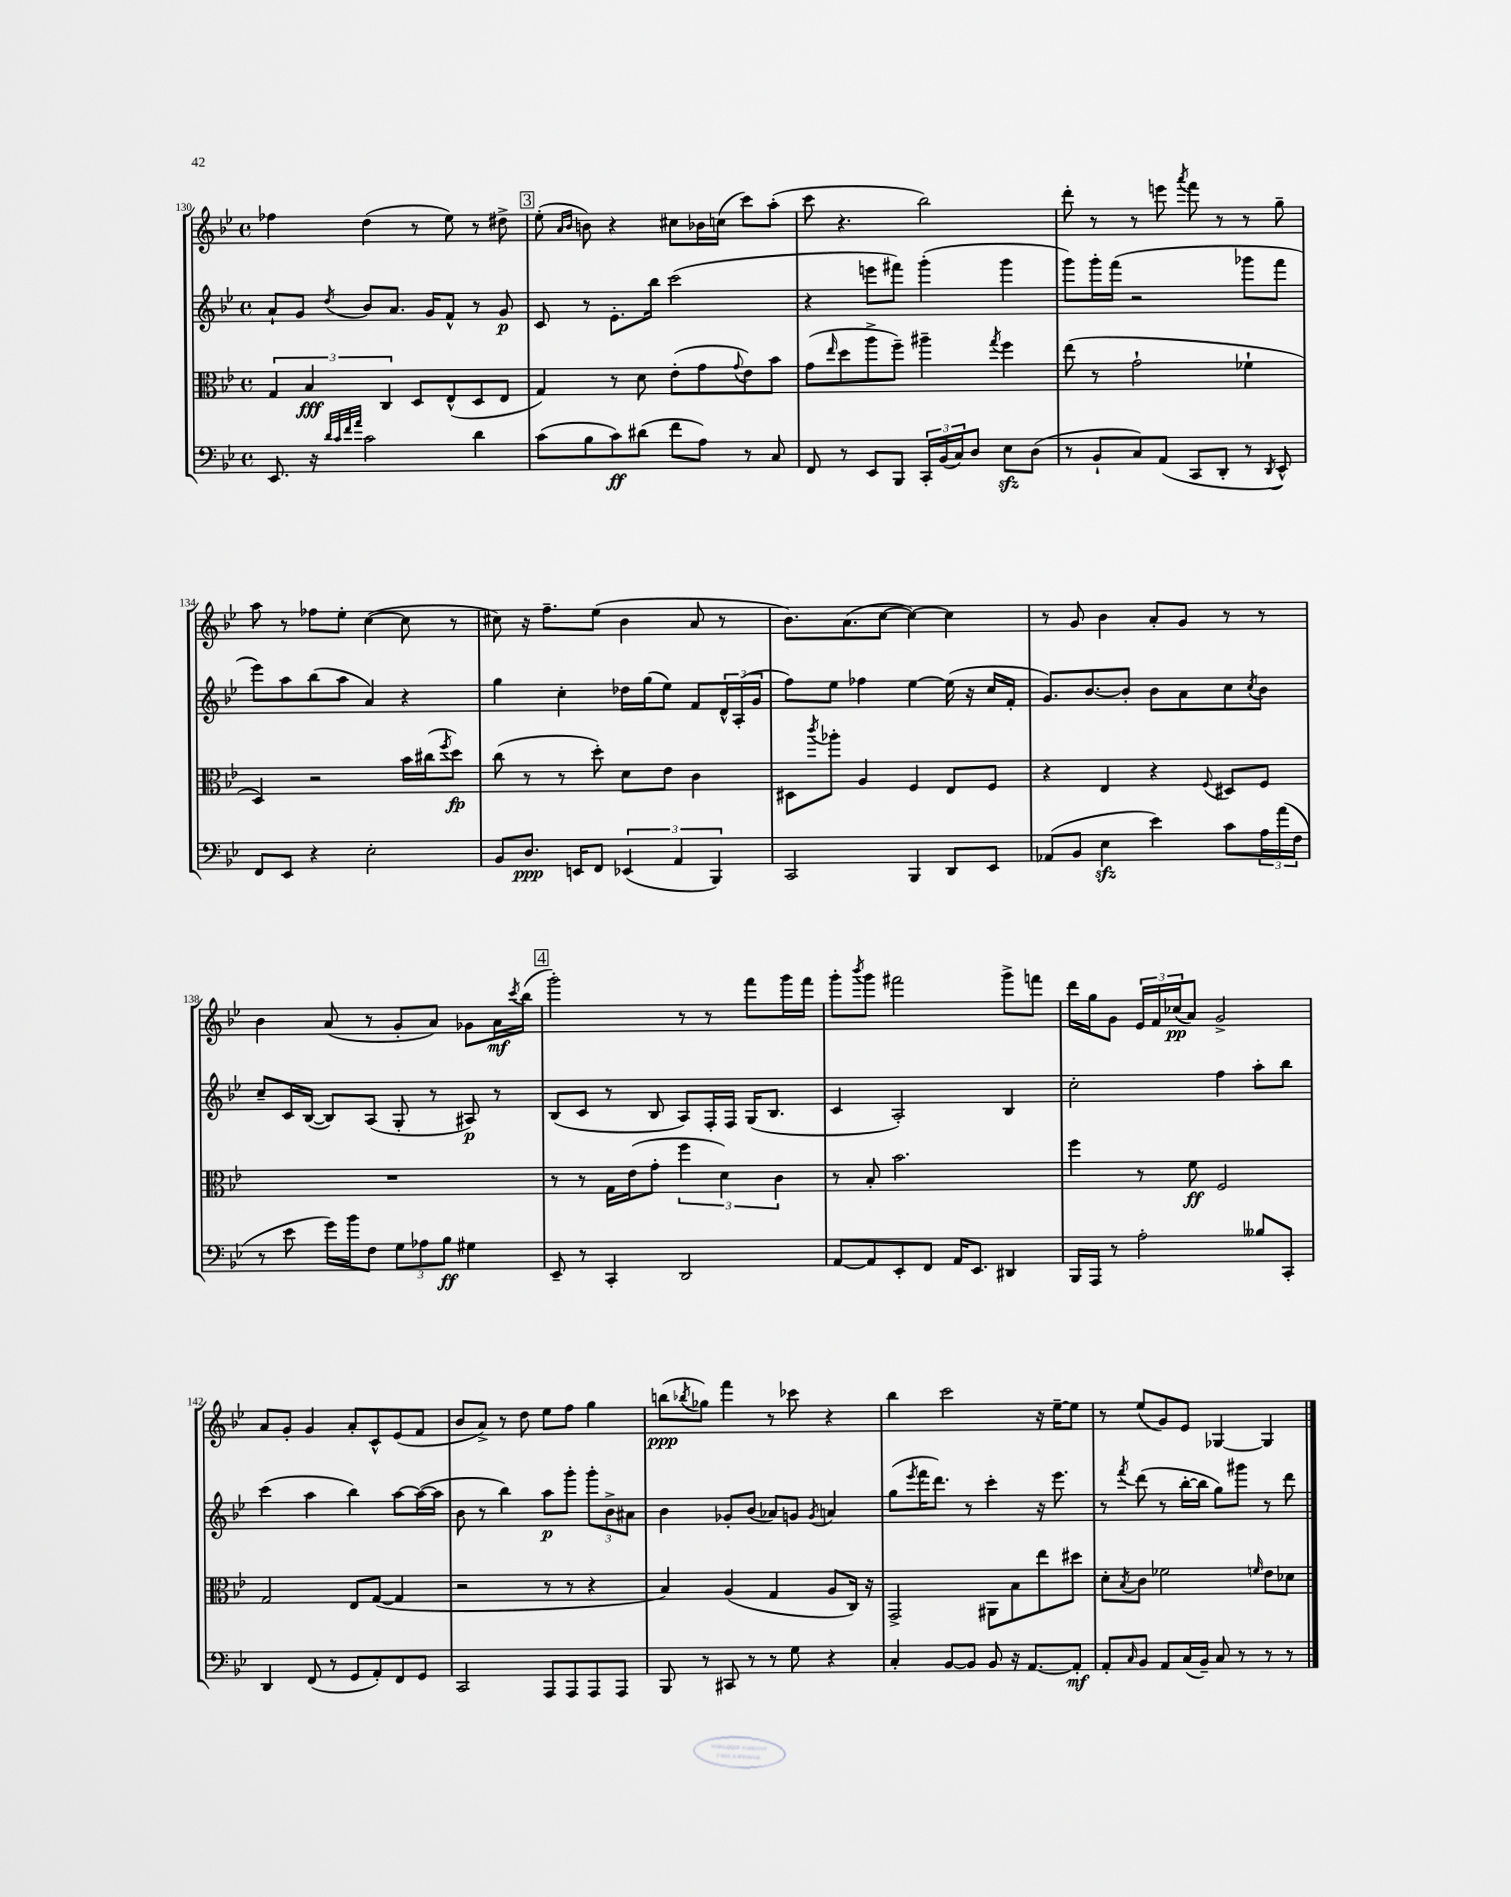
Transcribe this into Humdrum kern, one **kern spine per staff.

**kern	**dynam	**kern	**dynam	**kern	**dynam	**kern	**dynam
*part4	*part4	*part3	*part3	*part2	*part2	*part1	*part1
*staff4	*staff4	*staff3	*staff3	*staff2	*staff2	*staff1	*staff1
*clefF4	*	*clefC3	*	*clefG2	*	*clefG2	*
*k[b-e-]	*	*k[b-e-]	*	*k[b-e-]	*	*k[b-e-]	*
*M4/4	*	*M4/4	*	*M4/4	*	*M4/4	*
*met(c)	*	*met(c)	*	*met(c)	*	*met(c)	*
=130	=130	=130	=130	=130	=130	=130	=130
8.EE-/	.	6G/	.	8a`/L	.	4ff-X\	.
.	.	.	.	8g/J	.	.	.
.	.	6B-/	fff	.	.	.	.
16r	.	.	.	.	.	.	.
32qqd/LLL	.	.	.	.	.	.	.
32qqc/	.	.	.	.	.	.	.
32qqf/	.	.	.	.	.	.	.
32qqa/JJJ	.	.	.	8qdd/	.	.	.
2c\	.	.	.	8b-/L	.	(4dd\	.
.	.	6C/	.	.	.	.	.
.	.	.	.	8.a/J	.	.	.
.	.	8D/L	.	.	.	8r	.
.	.	.	.	16g/KL	.	.	.
.	.	(8E-^^/	.	8f^^/J	.	8ee-\)	.
4d\	.	8D/	.	8r	.	8r	.
.	.	8E-/J	.	8g/	p	8dd#X^\	.
!!LO:REH:place=s1:t=3
=131	=131	=131	=131	=131	=131	=131	=131
(8c\L	.	4G/)	.	8c/	.	(8ee-'\	.
.	.	.	.	.	.	16qqa/LL	.
.	.	.	.	.	.	16qqb-/JJ	.
8B-\	.	.	.	8r	.	8bn\)	.
8c\)	ff	8r	.	8.e-'\L	.	4r	.
(8d#X\J	.	8d\	.	.	.	.	.
.	.	.	.	16bb-\Jk	.	.	.
8f\L	.	(8e-'\L	.	(2ccc\	.	8cc#X\L	.
8A\J)	.	8g\	.	.	.	16b-X\L	.
.	.	.	.	.	.	(16ccn\JJ	.
.	.	8qqg/	.	.	.	.	.
8r	.	8e-\)	.	.	.	8ccc\L)	.
8C/	.	8b-\J	.	.	.	(8aa'\J	.
=132	=132	=132	=132	=132	=132	=132	=132
8FF/	.	(8g\L	.	4r	.	8ccc\	.
.	.	16qqee-/	.	.	.	.	.
8r	.	8dd\	.	.	.	4.r	.
8EE-/L	.	8aa^\	.	8eeen\L	.	.	.
8BBB-/J	.	8ff~\J)	.	8fff#X\J)	.	.	.
24CC'/LL	.	4aa#X~\	.	(4ggg'\	.	2bb-\)	.
(24BB-/	.	.	.	.	.	.	.
24C/J)	.	.	.	.	.	.	.
8D/J	.	.	.	.	.	.	.
.	.	8qgg/	.	.	.	.	.
8E-zz\L	.	4ff\	.	4ggg\	.	.	.
(8D\J	.	.	.	.	.	.	.
=133	=133	=133	=133	=133	=133	=133	=133
8r	.	(8ee-\	.	8ggg\L)	.	8ddd'\	.
8BB-`/L	.	8r	.	16ggg'\L	.	8r	.
.	.	.	.	(16fff\JJ	.	.	.
8C/)	.	2g`\	.	2r	.	8r	.
(8AA/J	.	.	.	.	.	8eeen\	.
.	.	.	.	.	.	8qaaa/	.
8CC/L	.	.	.	.	.	8fff\	.
8DD'/J	.	.	.	.	.	8r	.
8r	.	4f-X`\	.	8ggg-X\L	.	8r	.
8qDD/	.	.	.	.	.	.	.
8EE-^^/)	.	.	.	8fff\J	.	8gg~\	.
!!LO:LB:g=z
=134	=134	=134	=134	=134	=134	=134	=134
8FF/L	.	4D/)	.	8eee-\L)	.	8aa\	.
8EE-/J	.	.	.	8aa\	.	8r	.
4r	.	2r	.	(8bb-\	.	8ff-X\L	.
.	.	.	.	8aa\J	.	8ee-'\J	.
2E-'\	.	.	.	4a/)	.	([4cc\	.
.	.	16b-\LL	.	4r	.	8cc\]	.
.	.	(16cc#X\J	.	.	.	.	.
.	.	8qff/	.	.	.	.	.
.	.	8dd\J)	fp	.	.	8r	.
=135	=135	=135	=135	=135	=135	=135	=135
8BB-/L	.	(8cc\	.	4gg\	.	8cc#X\)	.
8.D/J	ppp	8r	.	.	.	16r	.
.	.	.	.	.	.	8.ff~\L	.
.	.	8r	.	4cc'\	.	.	.
16EEn/KL	.	.	.	.	.	.	.
8FF/J	.	8dd'\)	.	.	.	(8ee-\J	.
(6EE-X/	.	8d\L	.	16dd-X\LL	.	4b-\	.
.	.	.	.	(16gg\J	.	.	.
.	.	8e-\J	.	8ee-\J)	.	.	.
6AA/	.	.	.	.	.	.	.
.	.	4c\	.	8f/L	.	8a/	.
6BBB-/)	.	.	.	.	.	.	.
.	.	.	.	24d^^/L	.	8r	.
.	.	.	.	(24A'/	.	.	.
.	.	.	.	24g/JJ	.	.	.
=136	=136	=136	=136	=136	=136	=136	=136
2CC/	.	8D#X\L	.	8ff\L)	.	8.b-\L)	.
.	.	8qccc/	.	.	.	.	.
.	.	8aa-X'\J	.	8ee-\J	.	.	.
.	.	.	.	.	.	(8.a\	.
.	.	4A/	.	4ff-X\	.	.	.
.	.	.	.	.	.	[8cc\J	.
4BBB-/	.	4F/	.	[4ee-\	.	4cc\_)	.
8DD/L	.	8E-/L	.	(16ee-\]	.	4cc\]	.
.	.	.	.	16r	.	.	.
8EE-/J	.	8F/J	.	16cc/LL	.	.	.
.	.	.	.	16f'/JJ	.	.	.
=137	=137	=137	=137	=137	=137	=137	=137
(8AA-X/L	.	4r	.	8.g/L)	.	8r	.
8BB-/J	.	.	.	.	.	8g/	.
.	.	.	.	[8.b-/	.	.	.
4E-zz\	.	4E-/	.	.	.	4b-\	.
.	.	.	.	8b-'/J]	.	.	.
4e-\)	.	4r	.	8b-\L	.	8a'/L	.
.	.	.	.	8a\	.	8g/J	.
.	.	8qqF/	.	.	.	.	.
8c\L	.	8D#X/L	.	8cc\	.	8r	.
.	.	.	.	8qcc/	.	.	.
24A\L	.	8F/J	.	8b-\J	.	8r	.
(24a\	.	.	.	.	.	.	.
24F\JJ	.	.	.	.	.	.	.
!!LO:LB:g=z
=138	=138	=138	=138	=138	=138	=138	=138
8r	.	1r	.	8cc~/L	.	4b-\	.
8e-\	.	.	.	16c/L	.	.	.
.	.	.	.	([16B-/JJ	.	.	.
16g\LL)	.	.	.	8B-/L])	.	(8a/	.
16b-\J	.	.	.	.	.	.	.
8F\J	.	.	.	(8A/J	.	8r	.
12G\L	.	.	.	8G'/	.	8g'/L	.
12A-X\	.	.	.	.	.	.	.
.	.	.	.	8r	.	8a/J)	.
12B-\J	ff	.	.	.	.	.	.
4G#X\	.	.	.	8A#X/)	p	8g-X\L	.
.	.	.	.	8r	.	16a\L	mf
.	.	.	.	.	.	8qccc/	.
.	.	.	.	.	.	(16bb-\JJ	.
!!LO:REH:place=s1:t=4
=139	=139	=139	=139	=139	=139	=139	=139
8EE-~/	.	8r	.	(8B-/L	.	2ggg'\)	.
8r	.	8r	.	8c/J	.	.	.
4CC'/	.	16G\LL	.	8r	.	.	.
.	.	(16e-\J	.	.	.	.	.
.	.	8g'\J	.	8B-/	.	.	.
2DD/	.	6ff\	.	8A/L)	.	8r	.
.	.	.	.	16F'/L	.	8r	.
.	.	6d\)	.	.	.	.	.
.	.	.	.	16F/JJ	.	.	.
.	.	.	.	(16G/KL	.	8fff\L	.
.	.	.	.	8.B-/J	.	.	.
.	.	6c\	.	.	.	.	.
.	.	.	.	.	.	16ggg\L	.
.	.	.	.	.	.	16fff\JJ	.
=140	=140	=140	=140	=140	=140	=140	=140
[8AA/L	.	8r	.	4c/	.	8ggg'\L	.
.	.	.	.	.	.	8qbbb-/	.
8AA/]	.	8B-'/	.	.	.	8ggg\J	.
8EE-'/	.	2.b-\	.	2A'/)	.	2fff#X\	.
8FF/J	.	.	.	.	.	.	.
16AA/KL	.	.	.	.	.	.	.
8.EE-/J	.	.	.	.	.	.	.
4DD#X/	.	.	.	4B-/	.	8ggg^\L	.
.	.	.	.	.	.	8fffn\J	.
=141	=141	=141	=141	=141	=141	=141	=141
16BBB-/LL	.	4ff\	.	2cc'\	.	16ddd\LL	.
16AAA/JJ	.	.	.	.	.	16gg\J	.
8r	.	.	.	.	.	8g\J	.
2A'\	.	8r	.	.	.	24e-/LL	.
.	.	.	.	.	.	24f/	.
.	.	.	.	.	.	(24cc-X/J	pp
.	.	8f\	ff	.	.	8a/J)	.
.	.	2F/	.	4ff\	.	2g^/	.
8B--X/L	.	.	.	8aa'\L	.	.	.
8CC'/J	.	.	.	8bb-\J	.	.	.
!!LO:LB:g=z
=142	=142	=142	=142	=142	=142	=142	=142
4DD/	.	2G/	.	(4ccc\	.	8a/L	.
.	.	.	.	.	.	8g'/J	.
(8FF/	.	.	.	4aa\	.	4g/	.
8r	.	.	.	.	.	.	.
8GG/L	.	8E-/L	.	4bb-\)	.	8a'/L	.
8AA'/)	.	([8G/J	.	.	.	8c^^/	.
8FF/	.	4G/]	.	[8aa\L	.	(8e-/	.
8GG/J	.	.	.	(16aa\L_	.	8f/J	.
.	.	.	.	16aa\JJ]	.	.	.
=143	=143	=143	=143	=143	=143	=143	=143
2CC/	.	2r	.	8b-\	.	8b-/L	.
.	.	.	.	8r	.	8a^/J)	.
.	.	.	.	4bb-\)	.	8r	.
.	.	.	.	.	.	8dd\	.
8AAA/L	.	8r	.	8aa\L	p	8ee-\L	.
8AAA/	.	8r	.	8ggg'\J	.	8ff\J	.
8AAA/	.	4r	.	12ggg'\L	.	4gg\	.
.	.	.	.	12b-^\	.	.	.
8AAA/J	.	.	.	.	.	.	.
.	.	.	.	12a#X\J	.	.	.
=144	=144	=144	=144	=144	=144	=144	=144
8BBB-/	.	4B-/)	.	4b-\	.	(8bbn\L	ppp
.	.	.	.	.	.	8qbb-X/	.
8r	.	.	.	.	.	8gg-X\J)	.
8CC#X/	.	(4A/	.	8g-X'/L	.	4fff\	.
8r	.	.	.	(8b-/J	.	.	.
8r	.	4G/	.	8a-X/L)	.	8r	.
8G\	.	.	.	8gn/J	.	8ccc-X\	.
.	.	.	.	8qg/	.	.	.
4r	.	8A/L	.	4an/	.	4r	.
.	.	16C/Jk)	.	.	.	.	.
.	.	16r	.	.	.	.	.
=145	=145	=145	=145	=145	=145	=145	=145
4C'/	.	2GG^/	.	(8gg\L	.	4bb-\	.
.	.	.	.	8qeee-/	.	.	.
.	.	.	.	16fff\K	.	.	.
.	.	.	.	8.ddd\J)	.	.	.
[8BB-/L	.	.	.	.	.	2ccc\	.
8BB-/J]	.	.	.	8r	.	.	.
8BB-/	.	8AA#X\L	.	4ccc'\	.	.	.
16r	.	8B-\	.	.	.	.	.
[8.AA/L	.	.	.	.	.	.	.
.	.	8ee-\	.	16r	.	16r	.
.	.	.	.	8.eee-\	.	[16ee-~\KL	.
8AA'/J]	mf	8dd#X\J	.	.	.	8ee-\J]	.
=146	=146	=146	=146	=146	=146	=146	=146
8AA'/L	.	8d'\L	.	8r	.	8r	.
16qqC/	.	8qB-/	.	8qfff/	.	.	.
8BB-/J	.	8c\J	.	(8ddd\	.	(8ee-/L	.
8AA/L	.	2f-X\	.	8r	.	8g/)	.
(16C/L	.	.	.	[16bb-'\LL	.	8e-/J	.
16BB-~/JJ)	.	.	.	16bb-\JJ]	.	.	.
8C/	.	.	.	8gg\L)	.	[4G-X/	.
8r	.	.	.	8ggg#X\J	.	.	.
.	.	16qqfn/	.	.	.	.	.
8r	.	8e-\L	.	8r	.	4G-/]	.
8r	.	8d-X\J	.	8ddd\	.	.	.
==	==	==	==	==	==	==	==
*-	*-	*-	*-	*-	*-	*-	*-
